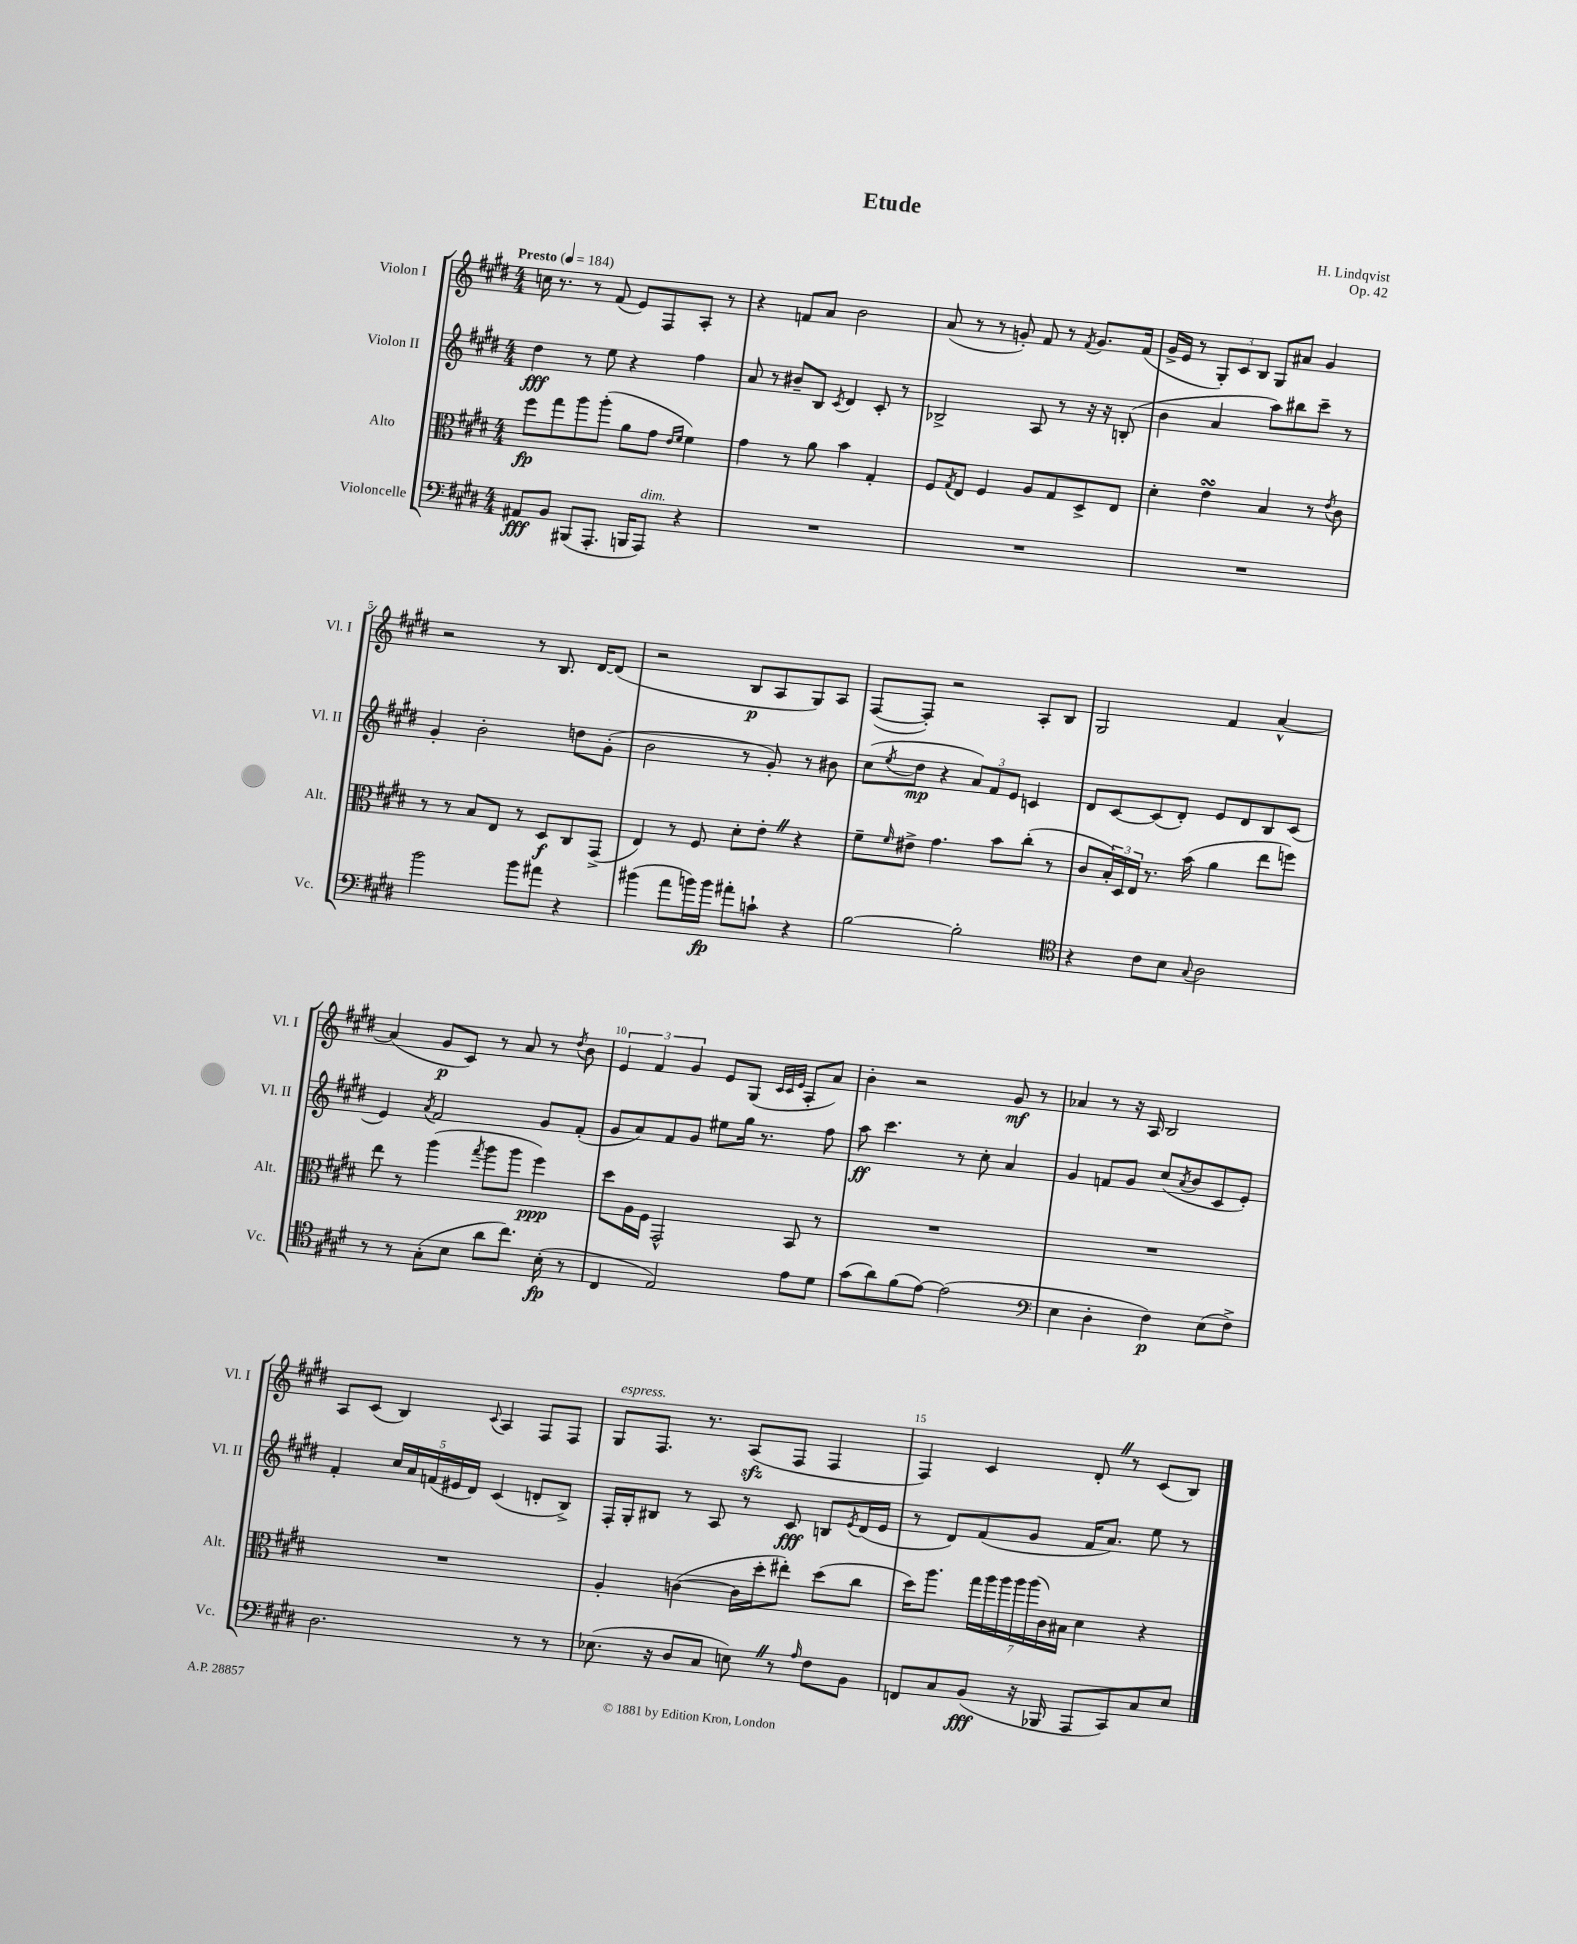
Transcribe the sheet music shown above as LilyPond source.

\header { title = "Etude" composer = "H. Lindqvist" opus = "Op. 42" }
<<
\new StaffGroup <<
\new Staff = "s0" \with { instrumentName = "Violon I" shortInstrumentName = "Vl. I" } {
    \clef treble \key e \major \numericTimeSignature \time 4/4 \tempo "Presto" 4 = 184
    c''16 r8. r8 fis'8( e'8) fis8 a8-. r8 |
    r4 f'8 a'8 b'2 |
    a'8( r8 r8 g'8-.) fis'8 r8 \acciaccatura { fis'8 } g'8. fis'16( |
    gis'16-> e'16 r8 \tuplet 3/2 { gis8-.) cis'8 b8 } gis8 ais'8 gis'4 |
    r2 r8 b8. dis'16~ dis'8( |
    r2 b8\p a8 gis8) a8 |
    fis8~( fis8-.) r2 a8-. b8 |
    gis2 fis'4 a'4~-^ |
    a'4( gis'8\p cis'8) r8 a'8 r8 \acciaccatura { dis''8 } b'8 |
    \tuplet 3/2 { e'4 fis'4 gis'4 } e'8 gis8( \grace { cis'32 cis'32 e'32 } a8-. a'8) |
    b'4-. r2 gis'8\mf r8 |
    aes'4 r8 r16 a16 b2 |
    a8 cis'8( b4) \appoggiatura { cis'8 } a4 fis8 fis8 |
    gis8^\markup { \italic "espress." } fis8. r8. a8\sfz( fis8 fis4 |
    fis4) cis'4 dis'8-. \once \override BreathingSign.text = \markup { \musicglyph "scripts.caesura.straight" } \breathe r8 cis'8( b8) \bar "|." |
}
\new Staff = "s1" \with { instrumentName = "Violon II" shortInstrumentName = "Vl. II" } {
    \clef treble \key e \major \numericTimeSignature \time 4/4
    dis''4\fff r8 e''8 r4 fis''4 |
    a'8 r8 bis'8-- b8 \acciaccatura { cis'8 } dis'4 cis'8-. r8 |
    bes2-> a8 r8 r16 r16 b8-.( |
    b'4 a'4 a''8) bis''8 cis'''8-- r8 |
    gis'4-. b'2-. d''8 gis'8-.( |
    b'2 r8 gis'8-.) r8 bis'8 |
    cis''8( \acciaccatura { e''8 } dis''8\mp r4 \tuplet 3/2 { a'8) fis'8 e'8 } c'4 |
    dis'8 cis'8~ cis'8( dis'8-.) e'8 dis'8 b8 cis'8( |
    e'4) \acciaccatura { a'8 } fis'2 gis'8 fis'8-.( |
    gis'8 a'8) fis'8 gis'8 eis''8 gis''16 r8. fis''8 |
    a''8\ff cis'''4. r8 cis''8-. a'4 |
    gis'4 f'8 gis'8 cis''8( \acciaccatura { a'8 } b'8 cis'8 e'8-.) |
    fis'4-. \tuplet 5/4 { cis''16 a'16 f'16( eis'16 dis'16) } cis'4( d'8-. b8->) |
    fis16-. gis16-. bis8 r8 a8 r8 cis'8\fff b8 \acciaccatura { e'8 } dis'16( e'16 |
    r8 dis'8) fis'8( gis'8 fis'16 a'8.) e''8 r8 \bar "|." |
}
\new Staff = "s2" \with { instrumentName = "Alto" shortInstrumentName = "Alt." } {
    \clef alto \key e \major \numericTimeSignature \time 4/4
    fis''8\fp gis''8 a''8 a''8-.( a'8 gis'8 \grace { e'16 fis'16 } fis'4) |
    gis'4 r8 a'8 b'4 gis4-. |
    fis8 \acciaccatura { gis8 } e8 fis4 a8 gis8 dis8-> e8 |
    dis'4-. e'4\turn b4 r8 \acciaccatura { e'8 } cis'8 |
    r8 r8 b8 e8 r8 dis8\f cis8 gis,8->( |
    e4) r8 fis8 dis'8-. e'8-. \once \override BreathingSign.text = \markup { \musicglyph "scripts.caesura.straight" } \breathe r4 |
    fis'8-- \grace { fis'16 } eis'8-> gis'4. b'8 cis''8-.( r8 |
    cis'8 \tuplet 3/2 { b16-.) dis16 e16 } r8. b'16( a'4 e''8 f''8) |
    e''8 r8 a''4( \acciaccatura { gis''8 } a''8 a''8 fis''4\ppp) |
    dis''8 a16 fis16 gis,2-^ b,8 r8 |
    R1 |
    R1 |
    R1 |
    a4-. c'4~( c'16 dis''16-. eis''8-.) dis''8( cis''8 |
    dis''16) a''8. \tuplet 7/4 { gis''16 a''16 a''16 a''16 a''16( cis'16) bis16 } dis'4 r4 \bar "|." |
}
\new Staff = "s3" \with { instrumentName = "Violoncelle" shortInstrumentName = "Vc." } {
    \clef bass \key e \major \numericTimeSignature \time 4/4
    ais,8\fff b,8 bis,,8( a,,8.-. b,,16 a,,8^\markup { \italic "dim." }) r4 |
    R1 |
    R1 |
    R1 |
    b'2 b'8 ais'8 r4 |
    bis'4( a'8 b'16) b'16\fp ais'8-. c'8-! r4 |
    b2~ b2-. |
    \clef tenor r4 cis'8 b8 \appoggiatura { gis8 } a2 |
    r8 r8 gis8-.( b8 a'8 cis''8.) b16-.\fp( r8 |
    cis4 e2) e'8 dis'8 |
    gis'8( a'8) fis'8( e'8~) e'2( |
    \clef bass e4 dis4-. fis4\p) e8( fis8->) |
    dis2. r8 r8 |
    ees8.( r16 dis8 cis8 e8) \once \override BreathingSign.text = \markup { \musicglyph "scripts.caesura.straight" } \breathe r8 \grace { a16 } fis8 b,8 |
    f,8 cis8 b,8\fff( r16 bes,,16 a,,8 cis,8) cis8 e8 \bar "|." |
}
>>
>>
\layout { \context { \Score \override BarNumber.break-visibility = ##(#f #t #t) barNumberVisibility = #(every-nth-bar-number-visible 5) } }
